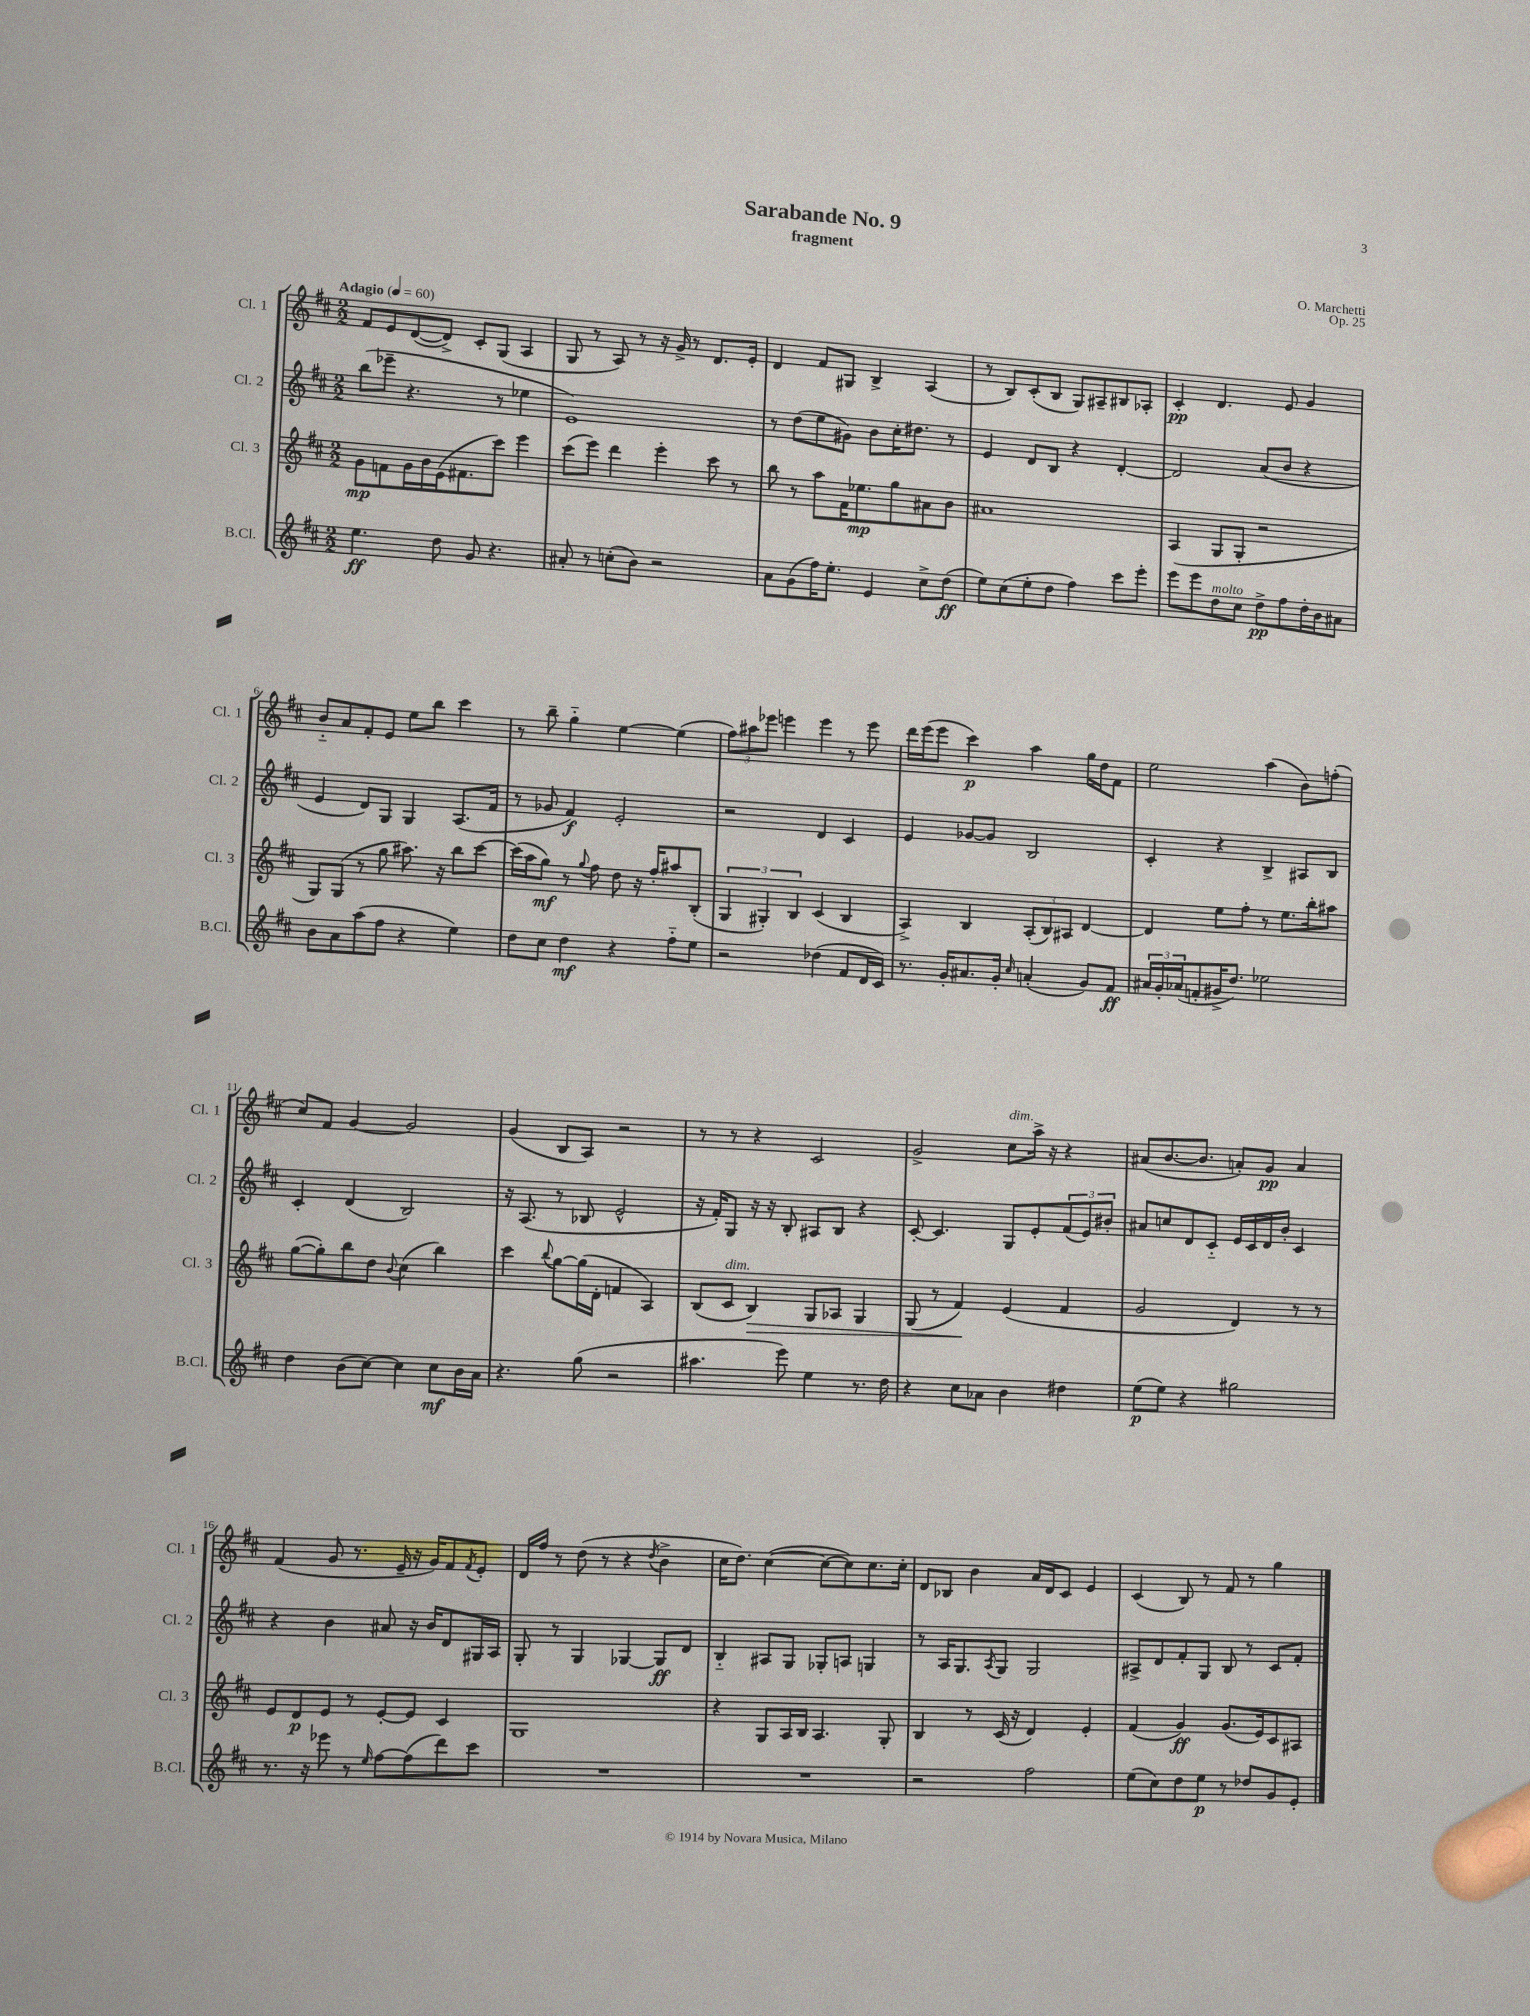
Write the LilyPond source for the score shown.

\header { title = "Sarabande No. 9" composer = "O. Marchetti" subtitle = "fragment" opus = "Op. 25" }
<<
\new StaffGroup <<
\new Staff = "s0" \with { instrumentName = "Cl. 1" shortInstrumentName = "Cl. 1" } {
    \clef treble \key d \major \numericTimeSignature \time 2/2 \tempo "Adagio" 4 = 60
    fis'8 e'8 d'8~( d'8->) cis'8-. g8( a4 |
    g8 r8 a8) r8 r16 g'16-> r8 d'8. e'16-. |
    d'4 fis'8 gis8 b4-> a4( |
    r8 b8) cis'8-.( b8 g8) ais8-- bis8 aes8-. |
    cis'4-.\pp d'4. e'8 g'4 |
    b'8-_ a'8 fis'8-. e'8 e''8 b''8 cis'''4 |
    r8 b''8-- g''4-_ e''4~ e''4( |
    \tuplet 3/2 { fis''8) ais''8 ees'''8 } e'''4 e'''4 r8 e'''8 |
    d'''16 e'''16( e'''8 cis'''4\p) a''4 g''16 d''16 fis'8 |
    e''2 a''4( b'8) f''8-.( |
    cis''8) fis'8 g'4~ g'2 |
    g'4( b8 a8) r2 |
    r8 r8 r4 cis'2 |
    g'2-> cis''8^\markup { \italic "dim." } a''16-> r16 r4 |
    ais'8( b'8.~ b'8. a'8-.) g'8\pp a'4 |
    fis'4( g'8 r8. e'16-- r16 g'16) fis'8 \acciaccatura { fis'8 } e'8-. |
    d'16 fis''16 r8 d''8( r8 r4 \acciaccatura { d''8 } b'4-> |
    cis''16 d''8.) cis''4~( cis''8~ cis''8) cis''8. cis''16-. |
    d'8 bes8 b'4 a'16 d'16 cis'8 e'4 |
    cis'4( b8) r8 fis'8 r8 g''4 \bar "|." |
}
\new Staff = "s1" \with { instrumentName = "Cl. 2" shortInstrumentName = "Cl. 2" } {
    \clef treble \key d \major \numericTimeSignature \time 2/2
    b''8( ees'''8-- r4. r8 ees''4 |
    e'1) |
    r8 d''8( e''8 gis'8) b'8 cis''16-. dis''8. r8 |
    e'4 d'8 b8 r4 d'4~-. |
    d'2 a'8( b'8 r4 |
    e'4 d'8) g8 g4 a8.( fis'16 |
    r8 ges'8 fis'4\f) e'2-. |
    r2 d'4 cis'4 |
    e'4 ges'8~ ges'8 b2 |
    cis'4-. r4 b4-> ais8 b8 |
    cis'4-. d'4( b2) |
    r16 a8.( r8 bes8 e'2-^ |
    r16 fis'16-.) g8 r16 r16 b8-. ais8 b8 r4 |
    cis'8~-. cis'4. g8 e'8-. \tuplet 3/2 { fis'8( e'8) bis'8-. } |
    ais'8 c''8 d'8 cis'8-_ e'16 cis'16 d'16 b'16-. cis'4 |
    r4 b'4 ais'8 r16 b'16 d'8 gis16 a16 |
    g8-. r8 g4 ges4~ ges8\ff d'8 |
    b4-_ ais8 g8 ges8-. a8 g4 |
    r8 a16 g8. \acciaccatura { a8 } g8 g2 |
    ais8-> d'8 fis'8-. g8 b8 r8 cis'8 fis'8-. \bar "|." |
}
\new Staff = "s2" \with { instrumentName = "Cl. 3" shortInstrumentName = "Cl. 3" } {
    \clef treble \key d \major \numericTimeSignature \time 2/2
    g'8\mp f'8 g'16 b'16 e'16( fis'8. cis'''8) e'''4 |
    cis'''8( e'''8) d'''4 e'''4-. cis'''8 r8 |
    b''8 r8 a''8 fis'16 ees''8.\mp g''8 ais'8 b'8 |
    ais'1 |
    a4( g8 g8-. r2 |
    g8) g8( r8 g''8 ais''8.) r16 b''8 cis'''8~ |
    cis'''16( a''16 g''8\mf) r8 \appoggiatura { g''8 } fis''8 d''8 r16 fis''16-. ais''8 b8-.( |
    \tuplet 3/2 { g4 gis4-.) b4 } cis'4( b4 |
    a4->) b4 \tuplet 3/2 { a8-.( b8) ais8 } d'4~ |
    d'4 e''8 fis''8-. r8 e''8. b''16-. ais''8 |
    g''8~( g''8-.) b''8 d''8 \appoggiatura { b'8 } cis''4( b''4) |
    cis'''4 \appoggiatura { b''8 } g''8~ g''16( d'16-. f'4 a4) |
    b8( cis'8^\markup { \italic "dim." } b4\>) g8 aes8 g4 |
    g8( r8 fis'4\!) e'4( fis'4 |
    g'2 d'4) r8 r8 |
    e'8 d'8\p e'8 r8 e'8~-. e'8 cis'4 |
    g1 |
    r4 g8 a16 b16 a4. g8-. |
    b4 r8 cis'16( r16 d'4) e'4-. |
    fis'4( g'4\ff) g'8.( e'16) cis'8 ais8 \bar "|." |
}
\new Staff = "s3" \with { instrumentName = "B.Cl." shortInstrumentName = "B.Cl." } {
    \clef treble \key d \major \numericTimeSignature \time 2/2
    e''4.\ff d''8 g'8 r4. |
    ais'8-. r8 c''8-.( b'8) r2 |
    a'8 g'8( fis''16) e''8.-. e'4 cis''8-> d''8\ff( |
    e''8) cis''8( e''8-. d''8 fis''4) cis'''8 e'''8-. |
    e'''8 e'''8 d''8^\markup { \italic "molto" } cis''8 d''8->\pp fis''8 d''16-. b'16 ais'8 |
    b'8 a'8 a''8( fis''8 r4 e''4) |
    d''8 cis''8 d''4\mf r4 fis''8-_ e''8 |
    r2 des''4( fis'8 d'16 cis'16) |
    r8. g'16-. ais'8. g'16-. \grace { cis''16 } a'4-.( g'8) fis'8\ff |
    \tuplet 3/2 { ais'16 g'16-. aes'16( } f'8-. gis'16-> d''8.) ees''2 |
    d''4 b'8( cis''8~) cis''4 cis''8\mf b'16 a'16 |
    r4. g''8( r2 |
    ais''4. e'''8) e''4 r8. d''16 |
    r4 cis''8 aes'8 b'4 dis''4 |
    e''8\p( e''8) r4 gis''2 |
    r8. r16 ees'''8 r8 \grace { e''16 } fis''8~ fis''8( d'''8) cis'''8 |
    R1 |
    R1 |
    r2 fis''2 |
    e''8( cis''8) d''8 e''8\p r8 des''8 g'8 e'8-. \bar "|." |
}
>>
>>
